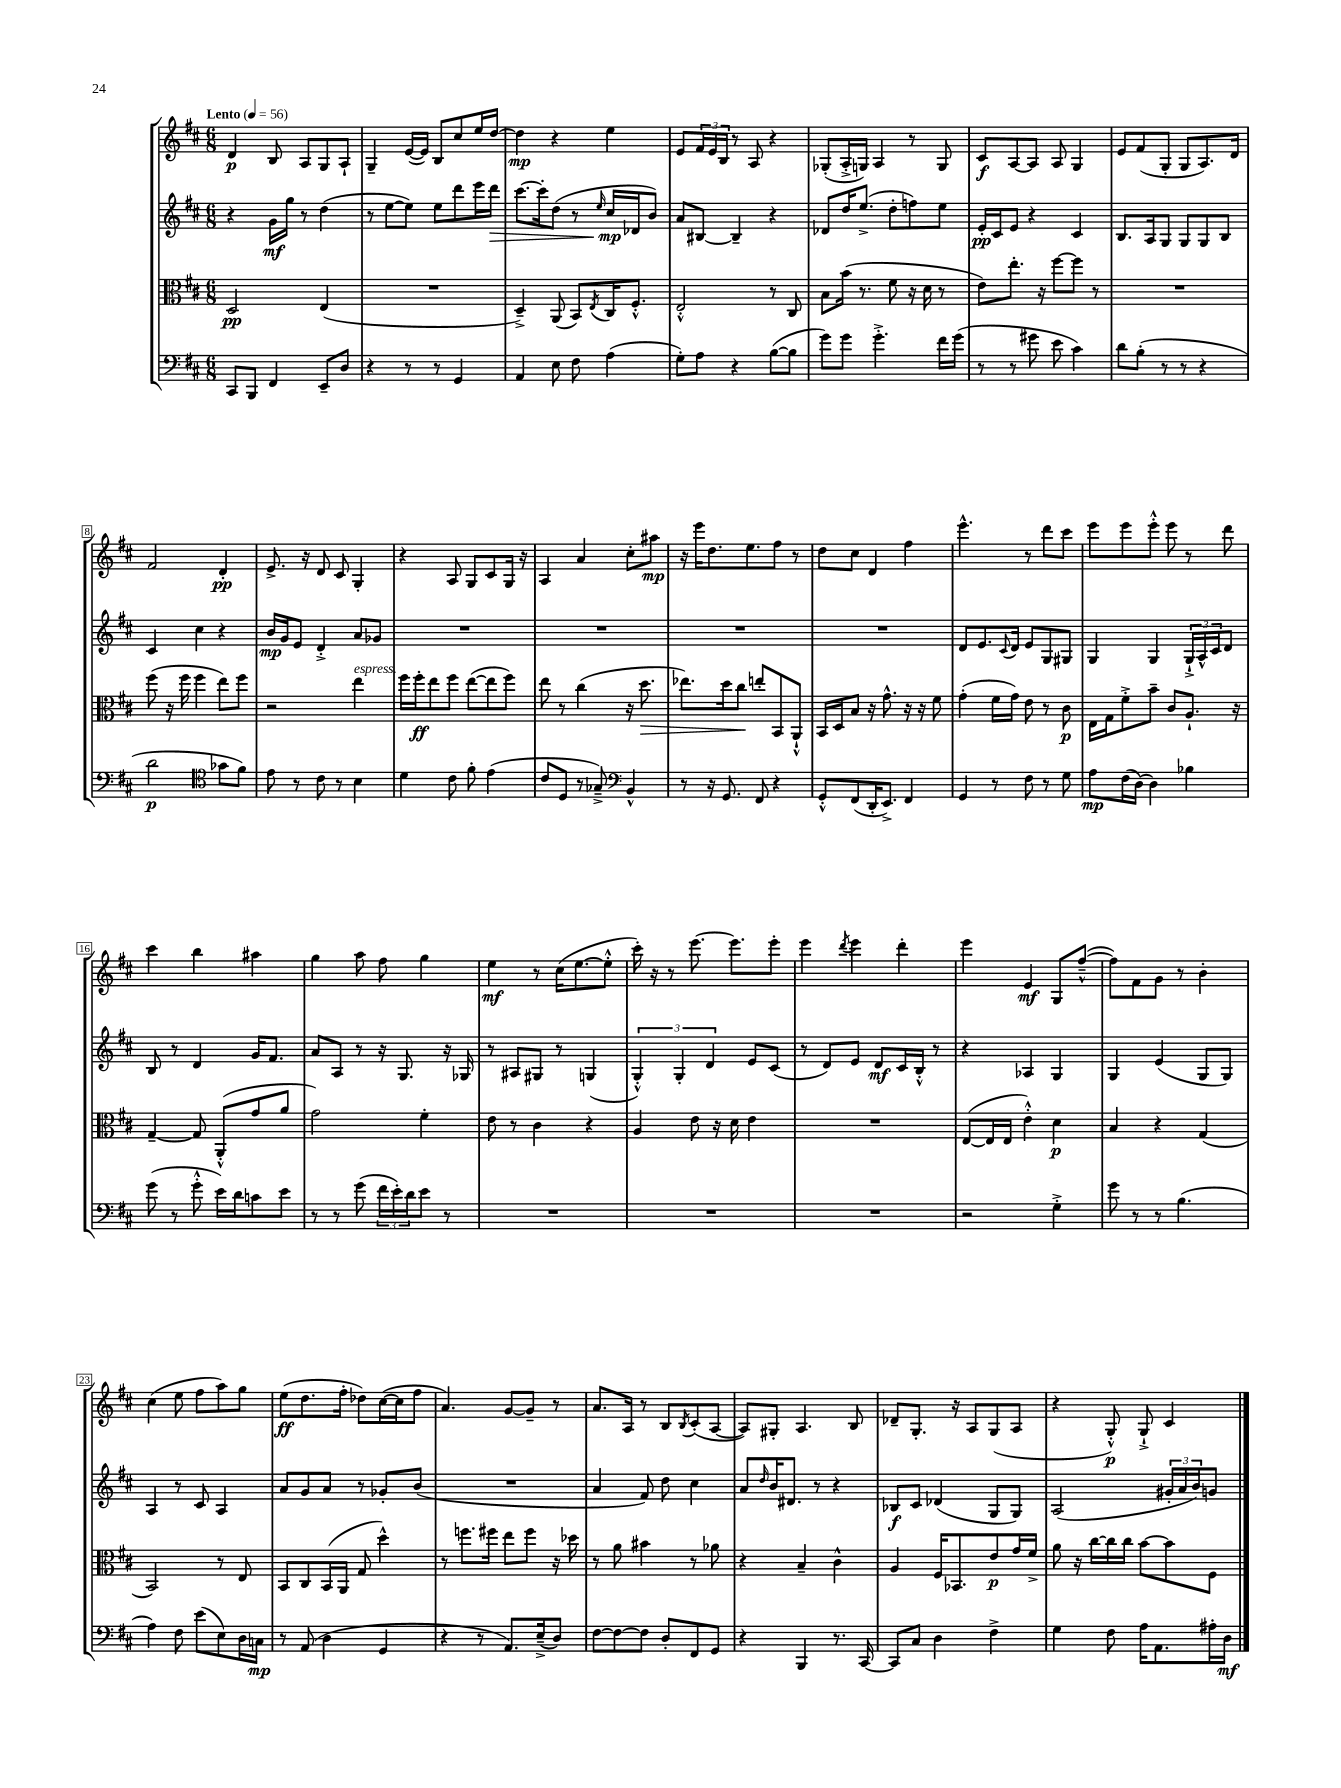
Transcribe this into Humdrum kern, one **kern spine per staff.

**kern	**dynam	**kern	**dynam	**kern	**dynam	**kern	**dynam
*part4	*part4	*part3	*part3	*part2	*part2	*part1	*part1
*staff4	*staff4	*staff3	*staff3	*staff2	*staff2	*staff1	*staff1
*clefF4	*	*clefC3	*	*clefG2	*	*clefG2	*
*k[f#c#]	*	*k[f#c#]	*	*k[f#c#]	*	*k[f#c#]	*
*M6/8	*	*M6/8	*	*M6/8	*	*M6/8	*
*MM56	*	*MM56	*	*MM56	*	*MM56	*
=1	=1	=1	=1	=1	=1	=1	=1
!	!	!	!	!	!	!LO:TX:a:B:t=Lento	!
8CC#/L	.	2D/	pp	4r	.	4d/	p
8BBB/J	.	.	.	.	.	.	.
4FF#/	.	.	.	16g\LL	mf	8B/	.
.	.	.	.	16gg\JJ	.	.	.
.	.	.	.	8r	.	8A/L	.
8EE~/L	.	(4E/	.	(4dd\	.	8G/	.
8D/J	.	.	.	.	.	8A`/J	.
=2	=2	=2	=2	=2	=2	=2	=2
4r	.	2.r	.	8r	.	4G~/	.
.	.	.	.	[8ee\L	.	.	.
8r	.	.	.	8ee\J])	.	([16e/LL	.
.	.	.	.	.	.	16e/JJ])	.
8r	.	.	.	8ee\L	.	8B/L	.
4GG/	.	.	.	8ddd\	.	8cc#/	.
.	.	.	.	16eee\L	.	16ee/L	.
!	!	!	!	!	!LO:HP:b	!	!
.	.	.	.	16ddd\JJ	>	[16dd/JJ	.
=3	=3	=3	=3	=3	=3	=3	=3
4AA/	.	4D~^/)	.	[8.ccc#\L	.	4dd\]	mp
.	.	.	.	16ccc#'\k]	.	.	.
8E\	.	(8AA/	.	(8dd\J	.	4r	.
8F#\	.	8BB/L)	.	8r	.	.	.
.	.	8qE/	.	16qqee/	.	.	.
(4A\	.	16C#/K	.	16cc#/LL	mp	4ee\	.
.	.	8.F#'^^/J	.	16d-X/J	]	.	.
.	.	.	.	8b/J)	.	.	.
=4	=4	=4	=4	=4	=4	=4	=4
8G'\L)	.	2E'^^/	.	8a/L	.	8e/L	.
8A\J	.	.	.	[8B#X/J	.	24f#/L	.
.	.	.	.	.	.	24e/	.
.	.	.	.	.	.	24B/JJ	.
4r	.	.	.	4B#~/]	.	8r	.
.	.	.	.	.	.	8A/	.
([8B\L	.	8r	.	4r	.	4r	.
8B\J]	.	8C#/	.	.	.	.	.
=5	=5	=5	=5	=5	=5	=5	=5
8g\L)	.	8B\L	.	8d-X/L	.	(8G-X'/L	.
8g\J	.	(16b\Jk	.	16dd/K	.	16A'^/L	.
.	.	8.r	.	(8.ee^/J	.	16Gn/JJ)	.
4.g'^\	.	.	.	.	.	4A/	.
.	.	8f#\	.	8dd'\L	.	.	.
.	.	16r	.	8ffn\)	.	8r	.
.	.	16d\	.	.	.	.	.
16f#\LL	.	8r	.	8ee\J	.	8G/	.
(16g\JJ	.	.	.	.	.	.	.
=6	=6	=6	=6	=6	=6	=6	=6
8r	.	8e\L)	.	16e'/LL	pp	8c#/L	f
.	.	.	.	16c#/J	.	.	.
8r	.	8.ee'\J	.	8e/J	.	[8A/	.
8g#X\	.	.	.	4r	.	8A/J]	.
.	.	16r	.	.	.	.	.
8e\	.	[8ff#\L	.	.	.	8A/	.
4c#\)	.	8ff#\J]	.	4c#/	.	4G/	.
.	.	8r	.	.	.	.	.
=7	=7	=7	=7	=7	=7	=7	=7
8d\L	.	2.r	.	8.B/L	.	8e/L	.
(8B'\J	.	.	.	.	.	(8f#/	.
.	.	.	.	16A/k	.	.	.
8r	.	.	.	8G/J	.	8G'/J	.
8r	.	.	.	8G/L	.	8G/L	.
4r	.	.	.	8G/	.	8.A/)	.
.	.	.	.	8B/J	.	.	.
.	.	.	.	.	.	16d/Jk	.
!!LO:LB:g=z
=8	=8	=8	=8	=8	=8	=8	=8
2d\	p	(8ff#\	.	4c#/	.	2f#/	.
.	.	16r	.	.	.	.	.
.	.	16ff#\	.	.	.	.	.
.	.	4ff#\	.	4cc#\	.	.	.
*clefC4	*	*	*	*	*	*	*
8g-X\L	.	8ee\L)	.	4r	.	4d'/	pp
8f#\J)	.	8ff#\J	.	.	.	.	.
=9	=9	=9	=9	=9	=9	=9	=9
8e\	.	2r	.	16b/LL	mp	8.e^/	.
.	.	.	.	16g/J	.	.	.
8r	.	.	.	8e/J	.	.	.
.	.	.	.	.	.	16r	.
8c#\	.	.	.	4d'^/	.	8d/	.
8r	.	.	.	.	.	8c#/	.
!	!	!LO:TX:a:i:t=espress.	!	!	!	!	!
4B\	.	4ee\	.	8a/L	.	4G'/	.
.	.	.	.	8g-X/J	.	.	.
=10	=10	=10	=10	=10	=10	=10	=10
4d\	.	16ff#\LL	.	2.r	.	4r	.
.	.	16ff#'\J	ff	.	.	.	.
.	.	8ee\	.	.	.	.	.
8c#\	.	8ff#\J	.	.	.	8A/	.
8f#'\	.	([8ee\L	.	.	.	8G/L	.
(4e\	.	8ee\]	.	.	.	8c#/	.
.	.	8ff#\J)	.	.	.	16G/Jk	.
.	.	.	.	.	.	16r	.
=11	=11	=11	=11	=11	=11	=11	=11
8c#/L	.	8ee\	.	2.r	.	4A/	.
8D/J	.	8r	.	.	.	.	.
8r	.	(4cc#\	.	.	.	4a/	.
8G-X~^/)	.	.	.	.	.	.	.
*clefF4	*	*	*	*	*	*	*
4BB^^/	.	16r	.	.	.	8cc#'\L	.
!	!	!	!LO:HP:b	!	!	!	!
.	.	8.dd\	>	.	.	.	.
.	.	.	.	.	.	8aa#X\J	mp
=12	=12	=12	=12	=12	=12	=12	=12
8r	.	8.ee-X\L)	.	2.r	.	16r	.
.	.	.	.	.	.	16eee\KL	.
16r	.	.	.	.	.	8.dd\	.
8.GG/	.	16dd\k	.	.	.	.	.
.	.	8cc#\J	.	.	.	.	.
.	.	.	.	.	.	8.ee\	.
8FF#/	.	8een'/L	]	.	.	.	.
4r	.	8BB/	.	.	.	8ff#\J	.
.	.	8AA`^^/J	.	.	.	8r	.
=13	=13	=13	=13	=13	=13	=13	=13
8GG'^^/L	.	16BB/LL	.	2.r	.	8dd\L	.
.	.	16D/J	.	.	.	.	.
(8FF#/	.	8B/J	.	.	.	8cc#\J	.
16DD'/K	.	16r	.	.	.	4d/	.
8.EE^/J)	.	8.g^^\	.	.	.	.	.
4FF#/	.	16r	.	.	.	4ff#\	.
.	.	16r	.	.	.	.	.
.	.	8f#\	.	.	.	.	.
=14	=14	=14	=14	=14	=14	=14	=14
4GG/	.	(4g'\	.	8d/L	.	4.eee^^\	.
.	.	.	.	8.e/	.	.	.
8r	.	16f#\LL	.	.	.	.	.
.	.	.	.	8qqc#/	.	.	.
.	.	16g\JJ)	.	16d/Jk	.	.	.
8F#\	.	8e\	.	8e/L	.	8r	.
8r	.	8r	.	8G/	.	8ddd\L	.
8G\	.	8c#\	p	8G#X/J	.	8ccc#\J	.
=15	=15	=15	=15	=15	=15	=15	=15
8A\L	mp	16E\LL	.	4G/	.	8eee\L	.
.	.	16G\J	.	.	.	.	.
(16F#\L	.	8f#'^\	.	.	.	8eee\	.
[16D\JJ)	.	.	.	.	.	.	.
4D\]	.	8b~\J	.	4G/	.	8eee'^^\J	.
.	.	8c#/L	.	.	.	8eee\	.
4B-X\	.	8.A`/J	.	24G`^/LL	.	8r	.
.	.	.	.	24A^^/	.	.	.
.	.	.	.	24c#/J	.	.	.
.	.	.	.	8d/J	.	8ddd\	.
.	.	16r	.	.	.	.	.
!!LO:LB:g=z
=16	=16	=16	=16	=16	=16	=16	=16
(8g\	.	[4G~/	.	8B/	.	4ccc#\	.
8r	.	.	.	8r	.	.	.
8g'^^\	.	8G/]	.	4d/	.	4bb\	.
16e\LL)	.	(8AA'^^/L	.	.	.	.	.
16d\J	.	.	.	.	.	.	.
8cn\	.	8g/	.	16g/KL	.	4aa#X\	.
.	.	.	.	8.f#/J	.	.	.
8e\J	.	8a/J	.	.	.	.	.
=17	=17	=17	=17	=17	=17	=17	=17
8r	.	2g\)	.	8a/L	.	4gg\	.
8r	.	.	.	8A/J	.	.	.
(8g\	.	.	.	8r	.	8aa\	.
24f#\LL	.	.	.	16r	.	8ff#\	.
24e'\)	.	.	.	.	.	.	.
.	.	.	.	8.G/	.	.	.
24d\J	.	.	.	.	.	.	.
8e\J	.	4f#'\	.	.	.	4gg\	.
8r	.	.	.	16r	.	.	.
.	.	.	.	16G-X/	.	.	.
=18	=18	=18	=18	=18	=18	=18	=18
2.r	.	8e\	.	8r	.	4ee\	mf
.	.	8r	.	8A#X/L	.	.	.
.	.	4c#\	.	8G#X/J	.	8r	.
.	.	.	.	8r	.	(16cc#\KL	.
.	.	.	.	.	.	[8.ee\	.
.	.	4r	.	(4Gn/	.	.	.
.	.	.	.	.	.	8ee'^^\J]	.
=19	=19	=19	=19	=19	=19	=19	=19
2.r	.	4A/	.	6G'^^/)	.	16ccc#'\)	.
.	.	.	.	.	.	16r	.
.	.	.	.	.	.	8r	.
.	.	.	.	6G'/	.	.	.
.	.	8e\	.	.	.	[8.eee\	.
.	.	.	.	6d/	.	.	.
.	.	16r	.	.	.	.	.
.	.	16d\	.	.	.	8.eee\L]	.
.	.	4e\	.	8e/L	.	.	.
.	.	.	.	(8c#/J	.	8eee'\J	.
=20	=20	=20	=20	=20	=20	=20	=20
2.r	.	2.r	.	8r	.	4eee\	.
.	.	.	.	8d/L)	.	.	.
.	.	.	.	.	.	8qddd/	.
.	.	.	.	8e/J	.	4eee\	.
.	.	.	.	8d/L	mf	.	.
.	.	.	.	16c#/L	.	4ddd'\	.
.	.	.	.	16B'^^/JJ	.	.	.
.	.	.	.	8r	.	.	.
=21	=21	=21	=21	=21	=21	=21	=21
2r	.	([8E/L	.	4r	.	4eee\	.
.	.	16E/L]	.	.	.	.	.
.	.	16E/JJ	.	.	.	.	.
.	.	4e'^^\)	.	4A-X/	.	4e/	mf
4G'^\	.	4d\	p	4G/	.	8G/L	.
.	.	.	.	.	.	([8ff#~^^/J	.
=22	=22	=22	=22	=22	=22	=22	=22
8g\	.	4B/	.	4G/	.	8ff#\L])	.
8r	.	.	.	.	.	8f#\	.
8r	.	4r	.	(4e/	.	8g\J	.
(4.B\	.	.	.	.	.	8r	.
.	.	(4G/	.	8G/L	.	4b'\	.
.	.	.	.	8G/J)	.	.	.
!!LO:LB:g=z
=23	=23	=23	=23	=23	=23	=23	=23
4A\)	.	2BB/)	.	4A/	.	(4cc#\	.
8F#\	.	.	.	8r	.	8ee\	.
(8e\L	.	.	.	8c#/	.	8ff#\L	.
8E\)	.	8r	.	4A/	.	8aa\)	.
16D\L	.	8E/	.	.	.	8gg\J	.
16Cn\JJ	mp	.	.	.	.	.	.
=24	=24	=24	=24	=24	=24	=24	=24
8r	.	8BB/L	.	8a/L	.	(8ee\L	ff
(8AA/	.	8C#/	.	8g/	.	8.dd\	.
4D\	.	(16BB/L	.	8a/J	.	.	.
.	.	16AA/JJ	.	.	.	16ff#'\Jk	.
.	.	8G/	.	8r	.	8dd-X\L)	.
4GG/	.	4dd^^\)	.	8g-X'/L	.	([16cc#\L	.
.	.	.	.	.	.	16cc#\J]	.
.	.	.	.	(8b/J	.	8ff#\J	.
=25	=25	=25	=25	=25	=25	=25	=25
4r	.	8r	.	2.r	.	4.a/)	.
.	.	8.ffn\L	.	.	.	.	.
8r	.	.	.	.	.	.	.
.	.	16ff#X\Jk	.	.	.	.	.
8.AA/L)	.	8ee\L	.	.	.	[8g/L	.
.	.	8ff#\J	.	.	.	8g~/J]	.
(16E~^/k	.	.	.	.	.	.	.
8D/J)	.	16r	.	.	.	8r	.
.	.	16dd-X\	.	.	.	.	.
=26	=26	=26	=26	=26	=26	=26	=26
[8F#\L	.	8r	.	4a/	.	8.a/L	.
8F#\_	.	8a\	.	.	.	.	.
.	.	.	.	.	.	16A/Jk	.
8F#\J]	.	4b#X\	.	8f#/)	.	8r	.
8D'/L	.	.	.	8dd\	.	8B/L	.
.	.	.	.	.	.	8qB/	.
8FF#/	.	8r	.	4cc#\	.	(8c#'/	.
8GG/J	.	8a-X\	.	.	.	[8A/J	.
=27	=27	=27	=27	=27	=27	=27	=27
4r	.	4r	.	8a/L	.	8A/L])	.
.	.	.	.	16qqdd/	.	.	.
.	.	.	.	16b/K	.	8G#X'/J	.
.	.	.	.	8.d#X/J	.	.	.
4BBB/	.	4B~/	.	.	.	4.A/	.
.	.	.	.	8r	.	.	.
8.r	.	4c#^^\	.	4r	.	.	.
.	.	.	.	.	.	8B/	.
[16CC#/	.	.	.	.	.	.	.
=28	=28	=28	=28	=28	=28	=28	=28
8CC#/L]	.	4A/	.	8B-X/L	f	8d-X~/L	.
8C#/J	.	.	.	8c#/J	.	8.G'/J	.
4D\	.	16F#/KL	.	(4d-X/	.	.	.
.	.	8.BB-X/	.	.	.	16r	.
.	.	.	.	.	.	8A/L	.
4F#^\	.	8e/	p	8G/L	.	(8G/	.
.	.	16g/L	.	8G/J)	.	8A/J	.
.	.	16f#^/JJ	.	.	.	.	.
=29	=29	=29	=29	=29	=29	=29	=29
4G\	.	8a\	.	(2A/	.	4r	.
.	.	16r	.	.	.	.	.
.	.	[16cc#\LL	.	.	.	.	.
8F#\	.	16cc#\]	.	.	.	8G'^^/)	p
.	.	16cc#\JJ	.	.	.	.	.
16A\KL	.	[8b\L	.	.	.	8G`^/	.
8.AA\	.	.	.	.	.	.	.
.	.	8b\]	.	24g#X'/LL	.	4c#/	.
.	.	.	.	24a/	.	.	.
.	.	.	.	24b/J)	.	.	.
16A#X'\L	.	8F#\J	.	8gn/J	.	.	.
16D\JJ	mf	.	.	.	.	.	.
==	==	==	==	==	==	==	==
*-	*-	*-	*-	*-	*-	*-	*-
